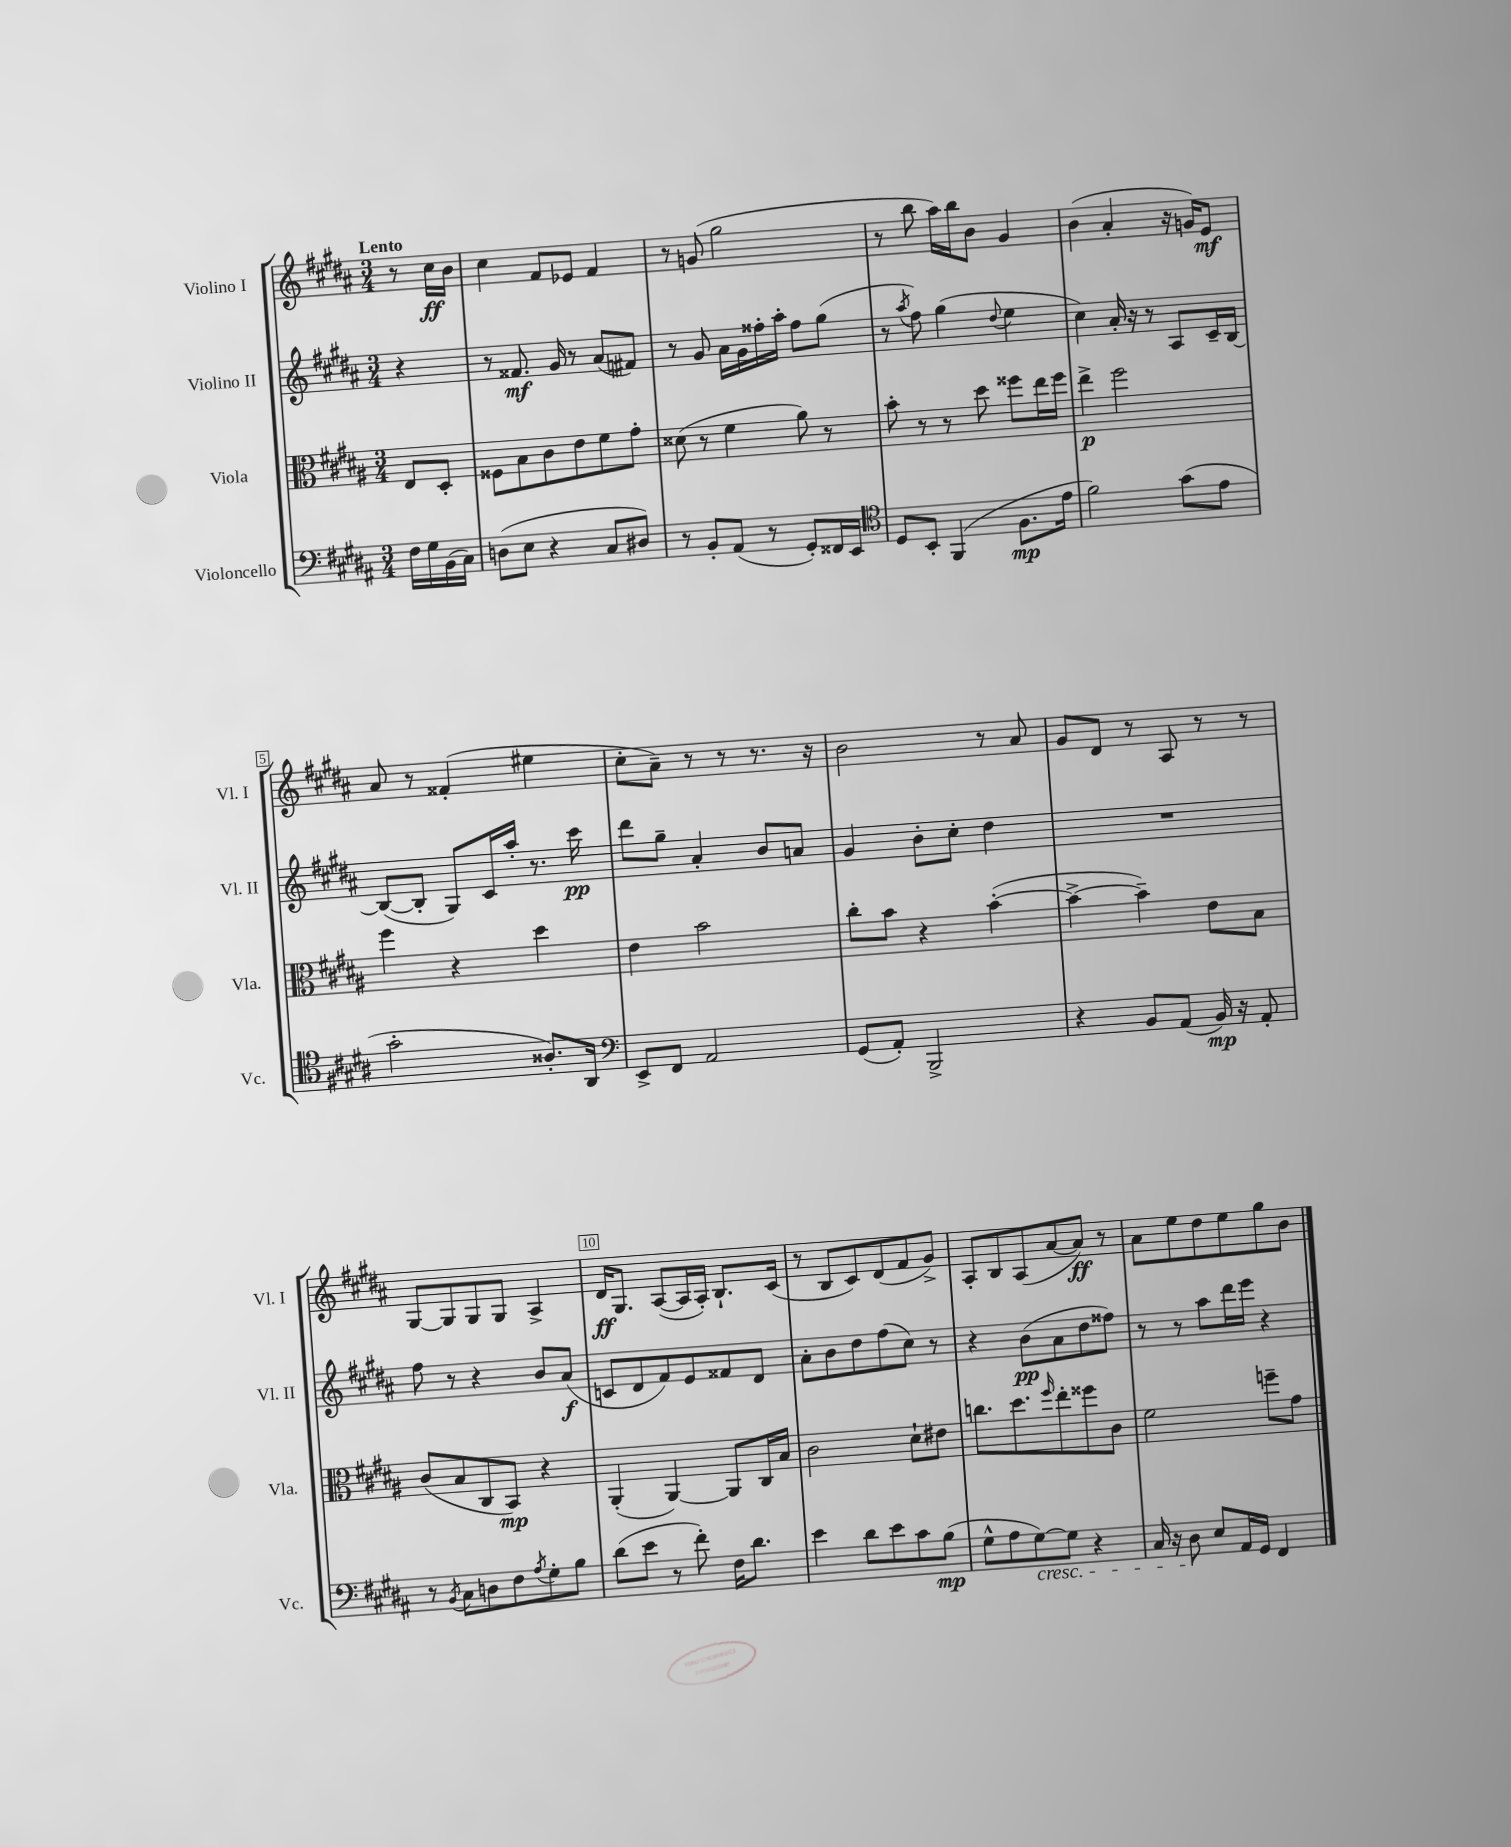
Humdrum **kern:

**kern	**dynam	**kern	**dynam	**kern	**dynam	**kern	**dynam
*part4	*part4	*part3	*part3	*part2	*part2	*part1	*part1
*staff4	*staff4	*staff3	*staff3	*staff2	*staff2	*staff1	*staff1
*I"Violoncello	*	*I"Viola	*	*I"Violino II	*	*I"Violino I	*
*I'Vc.	*	*I'Vla.	*	*I'Vl. II	*	*I'Vl. I	*
*clefF4	*	*clefC3	*	*clefG2	*	*clefG2	*
*k[f#c#g#d#a#]	*	*k[f#c#g#d#a#]	*	*k[f#c#g#d#a#]	*	*k[f#c#g#d#a#]	*
*M3/4	*	*M3/4	*	*M3/4	*	*M3/4	*
=	=	=	=	=	=	=	=
!	!	!	!	!	!	!LO:TX:a:B:t=Lento	!
16F#\LL	.	8E/L	.	4r	.	8r	.
16G#\	.	.	.	.	.	.	.
(16BB\	.	8D#'/J	.	.	.	16cc#\LL	ff
16C#\JJ)	.	.	.	.	.	16b\JJ	.
=1	=1	=1	=1	=1	=1	=1	=1
(8Dn\L	.	8F##X\L	.	8r	.	4cc#\	.
8E\J	.	8B\	.	8.f##X/	mf	.	.
4r	.	8c#\	.	.	.	8f#/L	.
.	.	.	.	16g#/	.	.	.
.	.	8e\	.	8r	.	8e-X/J	.
8C#/L	.	8f#\	.	(8a#/L	.	4f#/	.
8D#X/J)	.	8g#'\J	.	8f#X/J)	.	.	.
=2	=2	=2	=2	=2	=2	=2	=2
8r	.	(8d##X\	.	8r	.	8r	.
8BB'/L	.	8r	.	8g#/	.	(8gn/	.
(8AA#/J	.	4f#\	.	16a#\LL	.	2gg#\	.
.	.	.	.	16g#\	.	.	.
8r	.	.	.	16ff##X'\	.	.	.
.	.	.	.	16aa#'\JJ	.	.	.
8GG#'/L)	.	8a#\)	.	8ff##\L	.	.	.
16FF##X/L	.	8r	.	(8gg#\J	.	.	.
16EE/JJ	.	.	.	.	.	.	.
=3	=3	=3	=3	=3	=3	=3	=3
*clefC4	*	*	*	*	*	*	*
8D#/L	.	8b'\	.	8r	.	8r	.
.	.	.	.	8qaa#/	.	.	.
8BB'/J	.	8r	.	8ff#\)	.	8bb\	.
(4FF#/	.	8r	.	(4gg#\	.	16aa#\LL)	.
.	.	.	.	.	.	16bb\J	.
.	.	8dd#\	.	.	.	8b\J	.
.	.	.	.	8qqdd#/	.	.	.
8.F#\L	mp	8ff##X\L	.	4ee\	.	4g#/	.
.	.	16ee\L	.	.	.	.	.
16e\Jk	.	16ff##\JJ	.	.	.	.	.
=4	=4	=4	=4	=4	=4	=4	=4
2f#\)	.	4ee^\	p	4cc#\)	.	(4b\	.
.	.	2ff#\	.	16a#'/	.	4a#'/	.
.	.	.	.	16r	.	.	.
.	.	.	.	8r	.	.	.
(8g#\L	.	.	.	8A#/L	.	16r	.
.	.	.	.	.	.	16gn/KL)	.
8e\J	.	.	.	16c#~/L	.	8e/J	mf
.	.	.	.	[16B/JJ	.	.	.
!!LO:LB:g=z
=5	=5	=5	=5	=5	=5	=5	=5
2g#'\	.	4ff#\	.	(8B/L_	.	8a#/	.
.	.	.	.	8B'/J]	.	8r	.
.	.	4r	.	8G#/L)	.	(4f##X'/	.
.	.	.	.	16c#/L	.	.	.
.	.	.	.	16aa#'/JJ	.	.	.
8.A##X'/L)	.	4dd#\	.	8.r	.	4ee#X\	.
16AA#/Jk	.	.	.	16ccc#\	pp	.	.
=6	=6	=6	=6	=6	=6	=6	=6
*clefF4	*	*	*	*	*	*	*
8EE^/L	.	4e\	.	8ddd#\L	.	8cc#'\L	.
8FF#/J	.	.	.	8gg#~\J	.	8a#~\J)	.
2AA#/	.	2b\	.	4a#'/	.	8r	.
.	.	.	.	.	.	8r	.
.	.	.	.	8b/L	.	8.r	.
.	.	.	.	8an/J	.	.	.
.	.	.	.	.	.	16r	.
=7	=7	=7	=7	=7	=7	=7	=7
(8GG#/L	.	8cc#'\L	.	4g#/	.	2b\	.
8AA#'/J)	.	8b\J	.	.	.	.	.
2BBB^/	.	4r	.	8b'\L	.	.	.
.	.	.	.	8cc#'\J	.	.	.
.	.	([4b'\	.	4dd#\	.	8r	.
.	.	.	.	.	.	8a#/	.
=8	=8	=8	=8	=8	=8	=8	=8
4r	.	4b^\_	.	2.r	.	8g#/L	.
.	.	.	.	.	.	8d#/J	.
8BB/L	.	4b~\])	.	.	.	8r	.
(8AA#/J	.	.	.	.	.	8A#/	.
16BB/)	mp	8e\L	.	.	.	8r	.
16r	.	.	.	.	.	.	.
8AA#'/	.	8B\J	.	.	.	8r	.
!!LO:LB:g=z
=9	=9	=9	=9	=9	=9	=9	=9
8r	.	(8c#/L	.	8ff#\	.	[8G#/L	.
8qBB/	.	.	.	.	.	.	.
8C#\L	.	8B/	.	8r	.	8G#/]	.
8Dn\	.	8C#/	.	4r	.	8G#/	.
8F#\	.	8BB/J)	mp	.	.	8G#/J	.
8qA#/	.	.	.	.	.	.	.
8G#'\	.	4r	.	8b/L	.	4A#^/	.
8B\J	.	.	.	(8a#/J	f	.	.
=10	=10	=10	=10	=10	=10	=10	=10
(8d#\L	.	(4AA#'/	.	8cn/L	.	16d#/KL	ff
.	.	.	.	.	.	8.G#/J	.
8e\J	.	.	.	8d#/	.	.	.
8r	.	[4AA#/)	.	8f#/)	.	([8A#/L	.
8f#'\)	.	.	.	8e/	.	16A#/L]	.
.	.	.	.	.	.	16A#'/JJ)	.
16F#\KL	.	8AA#/L]	.	8f##X/	.	8.B`/L	.
8.d#\J	.	.	.	.	.	.	.
.	.	16C#/L	.	8d#/J	.	.	.
.	.	16B/JJ	.	.	.	(16c#/Jk	.
=11	=11	=11	=11	=11	=11	=11	=11
4e\	.	2c#\	.	8a#'\L	.	8r	.
.	.	.	.	8b\	.	8B/L	.
8d#\L	.	.	.	8dd#\	.	8c#/)	.
8e\	.	.	.	(8ff#\	.	(8d#/	.
8c#\	.	8d#`\L	.	8cc#\J)	.	8f#/	.
(8B\J	mp	8e#X\J	.	8r	.	8g#^/J)	.
=12	=12	=12	=12	=12	=12	=12	=12
8G#^^\L	.	8.ccn\L	.	4r	.	8A#'/L	.
8A#\	.	.	.	.	.	8B/	.
.	.	8.dd#\	.	.	.	.	.
!LO:TX:b:i:t=cresc.	!	!	!	!	!	!	!
[8G#\)	.	.	.	(8b\L	pp	(8A#/	.
.	.	16qqff#/	.	.	.	.	.
8G#\J]	.	8ee'\	.	8a#\	.	[8a#/	.
4r	.	8ff##X\	.	8dd#\	.	8a#/J])	ff
.	.	8c#\J	.	8ff##X\J)	.	8r	.
=13	=13	=13	=13	=13	=13	=13	=13
16C#/	.	2f#\	.	8r	.	8a#\L	.
16r	.	.	.	.	.	.	.
8D#\	.	.	.	8r	.	8ee\	.
8E/L	.	.	.	8aa#\L	.	8dd#\	.
16AA#/L	.	.	.	16ddd#\L	.	8ee\	.
16GG#/JJ	.	.	.	16eee\JJ	.	.	.
4FF#/	.	8ffn~\L	.	4r	.	8gg#\	.
.	.	8g#\J	.	.	.	8b\J	.
==	==	==	==	==	==	==	==
*-	*-	*-	*-	*-	*-	*-	*-
